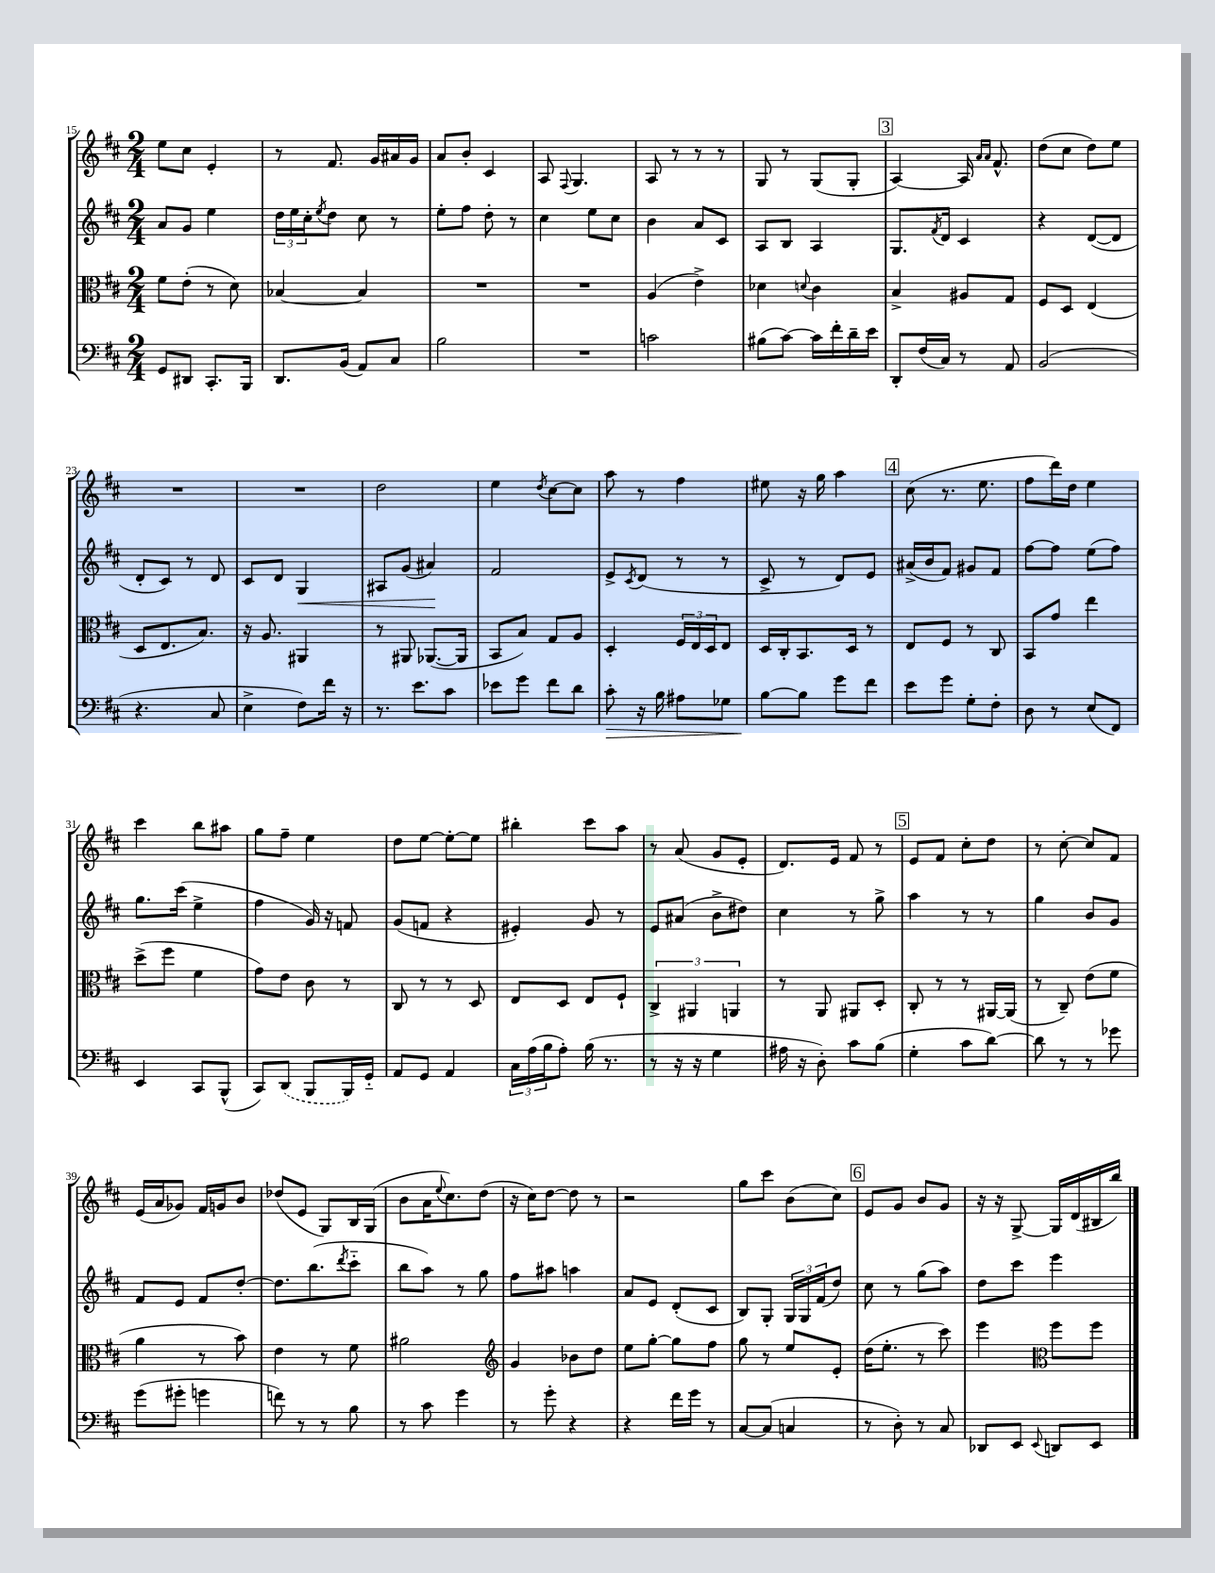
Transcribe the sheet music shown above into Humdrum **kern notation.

**kern	**kern	**kern	**kern
*staff4	*staff3	*staff2	*staff1
*clefF4	*clefC3	*clefG2	*clefG2
*k[f#c#]	*k[f#c#]	*k[f#c#]	*k[f#c#]
*M2/4	*M2/4	*M2/4	*M2/4
8GG	8f#	8a	8ee
8DD#	(8e'	8g	8cc#
8.CC#'	8r	4ee	4e'
.	8d)	.	.
16BBB	.	.	.
=	=	=	=
8.DD	[4B-	24dd	8r
.	.	24ee	.
.	.	24cc#'	.
.	.	8qee	.
.	.	8dd	8.f#
(16BB	.	.	.
8AA)	4B-]	8cc#	.
.	.	.	16g
8C#	.	8r	16a#
.	.	.	16g
=	=	=	=
2B	2r	8ee'	8a
.	.	8ff#	8b'
.	.	8dd'	4c#
.	.	8r	.
=	=	=	=
2r	2r	4cc#	8A
.	.	.	8qqF#
.	.	.	4.G
.	.	8ee	.
.	.	8cc#	.
=	=	=	=
2c	(4A	4b	8A
.	.	.	8r
.	4e^)	8a	8r
.	.	8c#	8r
=	=	=	=
(8B#	4d-	8A	8G
[8c#)	.	8B	8r
.	8qqd	.	.
16c#]	4c#	4A	(8G
16f#'	.	.	.
16d~	.	.	8G'
16e	.	.	.
=	=	=	=
8DD'	4B^	8.G	[4A)
(16F#	.	.	.
.	.	8qf#	.
16C#)	.	16d	.
8r	8A#	4c#	16A]
.	.	.	16qqa
.	.	.	16qqa
.	.	.	8.f#^^
8AA	8G	.	.
=	=	=	=
(2BB	8F#	4r	(8dd
.	8D	.	8cc#
.	(4E	([8d	8dd)
.	.	8d]	8ee
=	=	=	=
4.r	8D	8d'	2r
.	8.E	8c#)	.
.	.	8r	.
.	8.B)	.	.
8C#	.	8d	.
=	=	=	=
4E^	16r	8c#	2r
.	8.A	.	.
.	.	8d	.
8F#)	4AA#	4G	.
16f#	.	.	.
16r	.	.	.
=	=	=	=
8.r	8r	8A#	2dd
.	8AA#	(8g	.
8.e	.	.	.
.	([8.AA-	4a#)	.
8c#	.	.	.
.	16AA-]	.	.
=	=	=	=
8e-	8BB	2f#	4ee
8g	8B)	.	.
.	.	.	8qdd
8f#	8G	.	[8cc#
8d	8A	.	8cc#]
=	=	=	=
8c#'	4D'	8e^	8aa
.	.	8qc#	.
16r	.	(8d	8r
16B	.	.	.
8A#	24F#	8r	4ff#
.	24E	.	.
.	24D	.	.
8G-	8E	8r	.
=	=	=	=
[8B	16D	8c#^	8ee#
.	16C#'	.	.
8B]	8.BB	8r	16r
.	.	.	16gg
8g	.	8d)	4aa
.	16D	.	.
8f#	8r	8e	.
=	=	=	=
8e	8E	(16a#^	(8cc#
.	.	16b	.
8g	8F#	8f#)	8.r
8G'	8r	8g#	.
.	.	.	8.ee
8F#'	8C#	8f#	.
=	=	=	=
8D	8BB	[8ff#	8ff#
8r	8g	8ff#]	16ddd)
.	.	.	16dd
(8E	4ee	(8ee	4ee
8FF#)	.	8ff#)	.
=	=	=	=
4EE	(8dd^	8.gg	4ccc#
.	8ff#	.	.
.	.	(16ccc#	.
8CC#	4f#	4ee^	8bb
(8BBB^^	.	.	8aa#
=	=	=	=
8CC#)	8g)	4ff#	8gg
(8DD	8e	.	8ff#~
8BBB	8c#	16g)	4ee
.	.	16r	.
16BBB)	8r	8f	.
16GG'~	.	.	.
=	=	=	=
8AA	8C#	(8g	8dd
8GG	8r	8f	[8ee
4AA	8r	4r	8ee'_
.	8D	.	8ee]
=	=	=	=
24C#	8E	4e#')	4bb#'
(24A	.	.	.
24B	.	.	.
8A')	8D	.	.
(16B	8E	8g	8ccc#
8.r	.	.	.
.	8F#`	8r	8aa
=	=	=	=
8r	6C#^	8e	8r
16r	.	(8a#	(8a
.	6AA#	.	.
16r	.	.	.
4G	.	8b^	8g
.	6AA	.	.
.	.	8dd#)	8e'
=	=	=	=
16A#	8r	4cc#	8.d)
16r	.	.	.
8D')	8AA	.	.
.	.	.	16e
8c#	8AA#	8r	8f#
(8B	8D'	8gg^	8r
=	=	=	=
4G'	8C#'	4aa	8e
.	8r	.	8f#
8c#	8r	8r	8cc#'
[8d)	[16AA#	8r	8dd
.	(16AA#]	.	.
=	=	=	=
8d]	8r	4gg	8r
8r	8C#~)	.	[8cc#'
8r	(8e	8b	8cc#]
8g-	8f#	8g	8f#
=	=	=	=
(8g	4a	8f#	(16e
.	.	.	16a
8g#'	.	8e	8g-)
4g	8r	8f#	16f#
.	.	.	16g
.	8b)	[8dd'	8b
=	=	=	=
8f)	4e	8.dd]	(8dd-
8r	.	.	8e
.	.	(8.bb	.
8r	8r	.	8G)
.	.	8qddd	.
8B	8f#	8ccc#'~	16B
.	.	.	(16G
=	=	=	=
8r	2a#	8bb	8b
8c#	.	8aa)	16a
.	.	.	8qqee
.	.	.	8.cc#)
4g	.	8r	.
.	.	8gg	(8dd
=	=	=	=
*	*clefG2	*	*
8r	4g	8ff#	16r
.	.	.	16cc#)
8g'	.	8aa#	[8dd
4r	8b-	4aa	8dd]
.	8dd	.	8r
=	=	=	=
4r	8ee	8a	2r
.	[8gg'	8e	.
16f#	8gg]	(8d'	.
16g	.	.	.
8r	8ff#	8c#	.
=	=	=	=
[8C#	8gg	8B)	8gg
(8C#]	8r	8G'	8ccc#
4C	8ee	24G	(8b
.	.	24G	.
.	.	(24f#	.
.	8e'	8dd)	8cc#)
=	=	=	=
8r	(16dd	8cc#	8e
.	8.ee'	.	.
8D')	.	8r	8g
8r	8r	(8gg	8b
8C#	8ccc#)	8aa)	8g
=	=	=	=
8DD-	4eee	8dd	16r
.	.	.	16r
8EE	.	8ccc#	[8G^
*	*clefC3	*	*
8qqEE	.	.	.
8DD	8ff#	4eee	16G]
.	.	.	(16d
8EE	8ff#	.	16B#
.	.	.	16bb)
==	==	==	==
*-	*-	*-	*-
